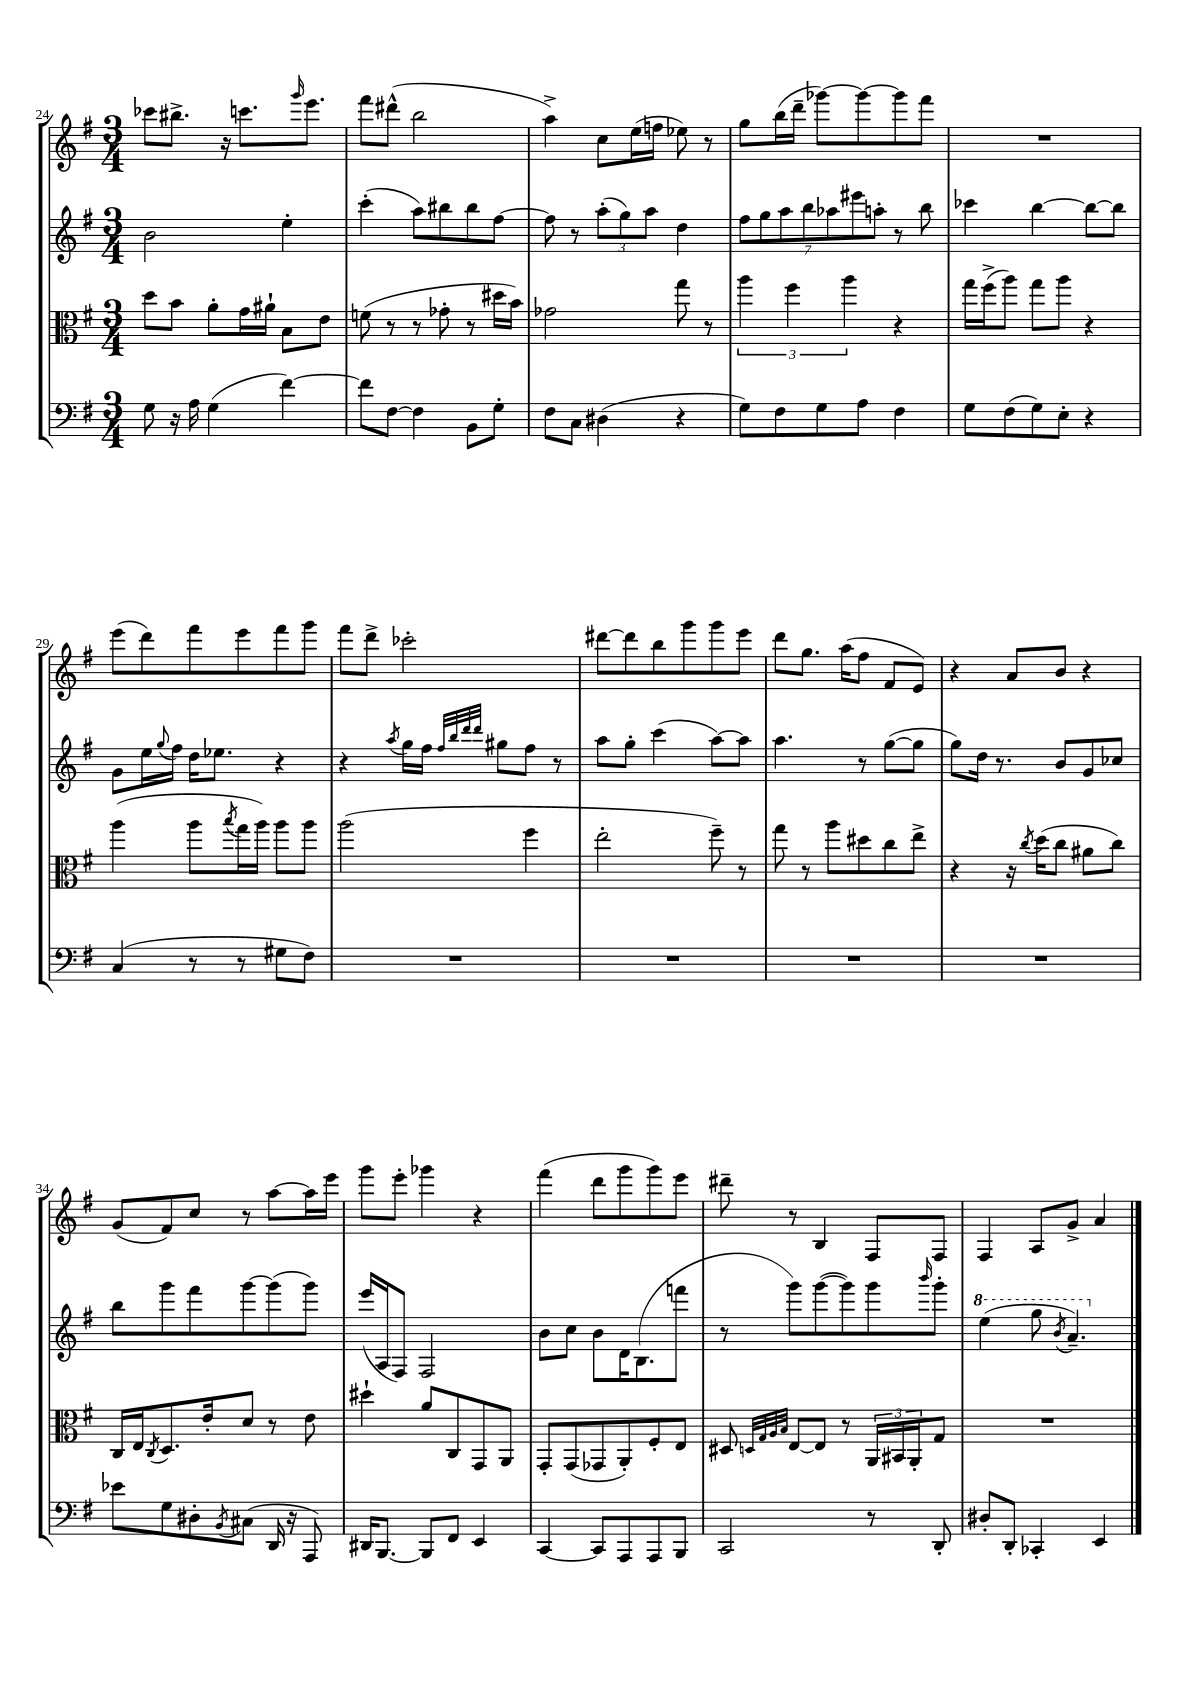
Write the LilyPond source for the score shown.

<<
\new StaffGroup <<
\new Staff = "s0" {
    \clef treble \key g \major \numericTimeSignature \time 3/4
    ces'''8 bis''8.-> r16 c'''8. \grace { g'''16 } e'''8. |
    fis'''8 dis'''8-^( b''2 |
    a''4->) c''8 e''16( f''16 ees''8) r8 |
    g''8 b''16( d'''16-- ges'''8~) ges'''8~ ges'''8 fis'''8 |
    R2. |
    e'''8( d'''8) fis'''8 e'''8 fis'''8 g'''8 |
    fis'''8 d'''8-> ces'''2-. |
    dis'''8~ dis'''8 b''8 g'''8 g'''8 e'''8 |
    d'''8 g''8. a''16( fis''8 fis'8 e'8) |
    r4 a'8 b'8 r4 |
    g'8( fis'8) c''8 r8 a''8~ a''16 e'''16 |
    g'''8 e'''8-. ges'''4 r4 |
    fis'''4( d'''8 g'''8 g'''8) e'''8 |
    dis'''8-- r8 b4 fis8 fis8 |
    fis4 a8 g'8-> a'4 \bar "|." |
}
\new Staff = "s1" {
    \clef treble \key g \major \numericTimeSignature \time 3/4
    b'2 e''4-. |
    c'''4-.( a''8) bis''8 bis''8 fis''8~ |
    fis''8 r8 \tuplet 3/2 { a''8-.( g''8) a''8 } d''4 |
    \tuplet 7/4 { fis''8 g''8 a''8 b''8 aes''8 eis'''8 a''8-. } r8 b''8 |
    ces'''4 b''4~ b''8~ b''8 |
    g'8 e''16 \appoggiatura { g''8 } fis''16 d''16 ees''8. r4 |
    r4 \acciaccatura { a''8 } g''16 fis''16 \grace { fis''32 b''32 d'''32 d'''32 } gis''8 fis''8 r8 |
    a''8 g''8-. c'''4( a''8~) a''8 |
    a''4. r8 g''8~( g''8 |
    g''8) d''16 r8. b'8 g'8 ces''8 |
    b''8 g'''8 fis'''8 g'''8~ g'''8( g'''8) |
    e'''16( a16 fis8) fis2 |
    b'8 c''8 b'8 d'16 b8.( f'''8 |
    r8 g'''8) g'''8~( g'''8) g'''8 \grace { b'''16 } g'''8-. |
    \ottava #1 e'''4( g'''8 \acciaccatura { b''8 } a''4.--) \ottava #0 \bar "|." |
}
\new Staff = "s2" {
    \clef alto \key g \major \numericTimeSignature \time 3/4
    d''8 b'8 a'8-. g'16 ais'16-! b8 e'8 |
    f'8( r8 r8 ges'8-. r8 dis''16 b'16) |
    ges'2 g''8 r8 |
    \tuplet 3/2 { a''4 fis''4 a''4 } r4 |
    g''16 fis''16->( a''8) g''8 a''8 r4 |
    a''4( a''8 \acciaccatura { b''8 } g''16 a''16) a''8 a''8 |
    a''2( fis''4 |
    e''2-. fis''8--) r8 |
    g''8 r8 a''8 dis''8 c''8 e''8-> |
    r4 r16 \acciaccatura { c''8 } d''16( c''8 ais'8 c''8) |
    c16 e16 \acciaccatura { c8 } d8. e'16-. d'8 r8 e'8 |
    dis''4-! a'8 c8 g,8 a,8 |
    g,8-. g,8( ges,8 a,8-.) fis8-. e8 |
    dis8 \grace { d32 g32 a32 b32 } e8~ e8 r8 \tuplet 3/2 { a,16 bis,16 a,16-. } g8 |
    R2. \bar "|." |
}
\new Staff = "s3" {
    \clef bass \key g \major \numericTimeSignature \time 3/4
    g8 r16 a16 g4( fis'4~) |
    fis'8 fis8~ fis4 b,8 g8-. |
    fis8 c8 dis4( r4 |
    g8) fis8 g8 a8 fis4 |
    g8 fis8( g8) e8-. r4 |
    c4( r8 r8 gis8 fis8) |
    R2. |
    R2. |
    R2. |
    R2. |
    ees'8 g8 dis8-. \acciaccatura { b,8 } cis8( d,16 r16 a,,8) |
    dis,16 b,,8.~ b,,8 fis,8 e,4 |
    c,4~ c,8 a,,8 a,,8 b,,8 |
    c,2 r8 d,8-. |
    dis8-. d,8-. ces,4-. e,4 \bar "|." |
}
>>
>>
\layout { \context { \Score currentBarNumber = #24 } }
